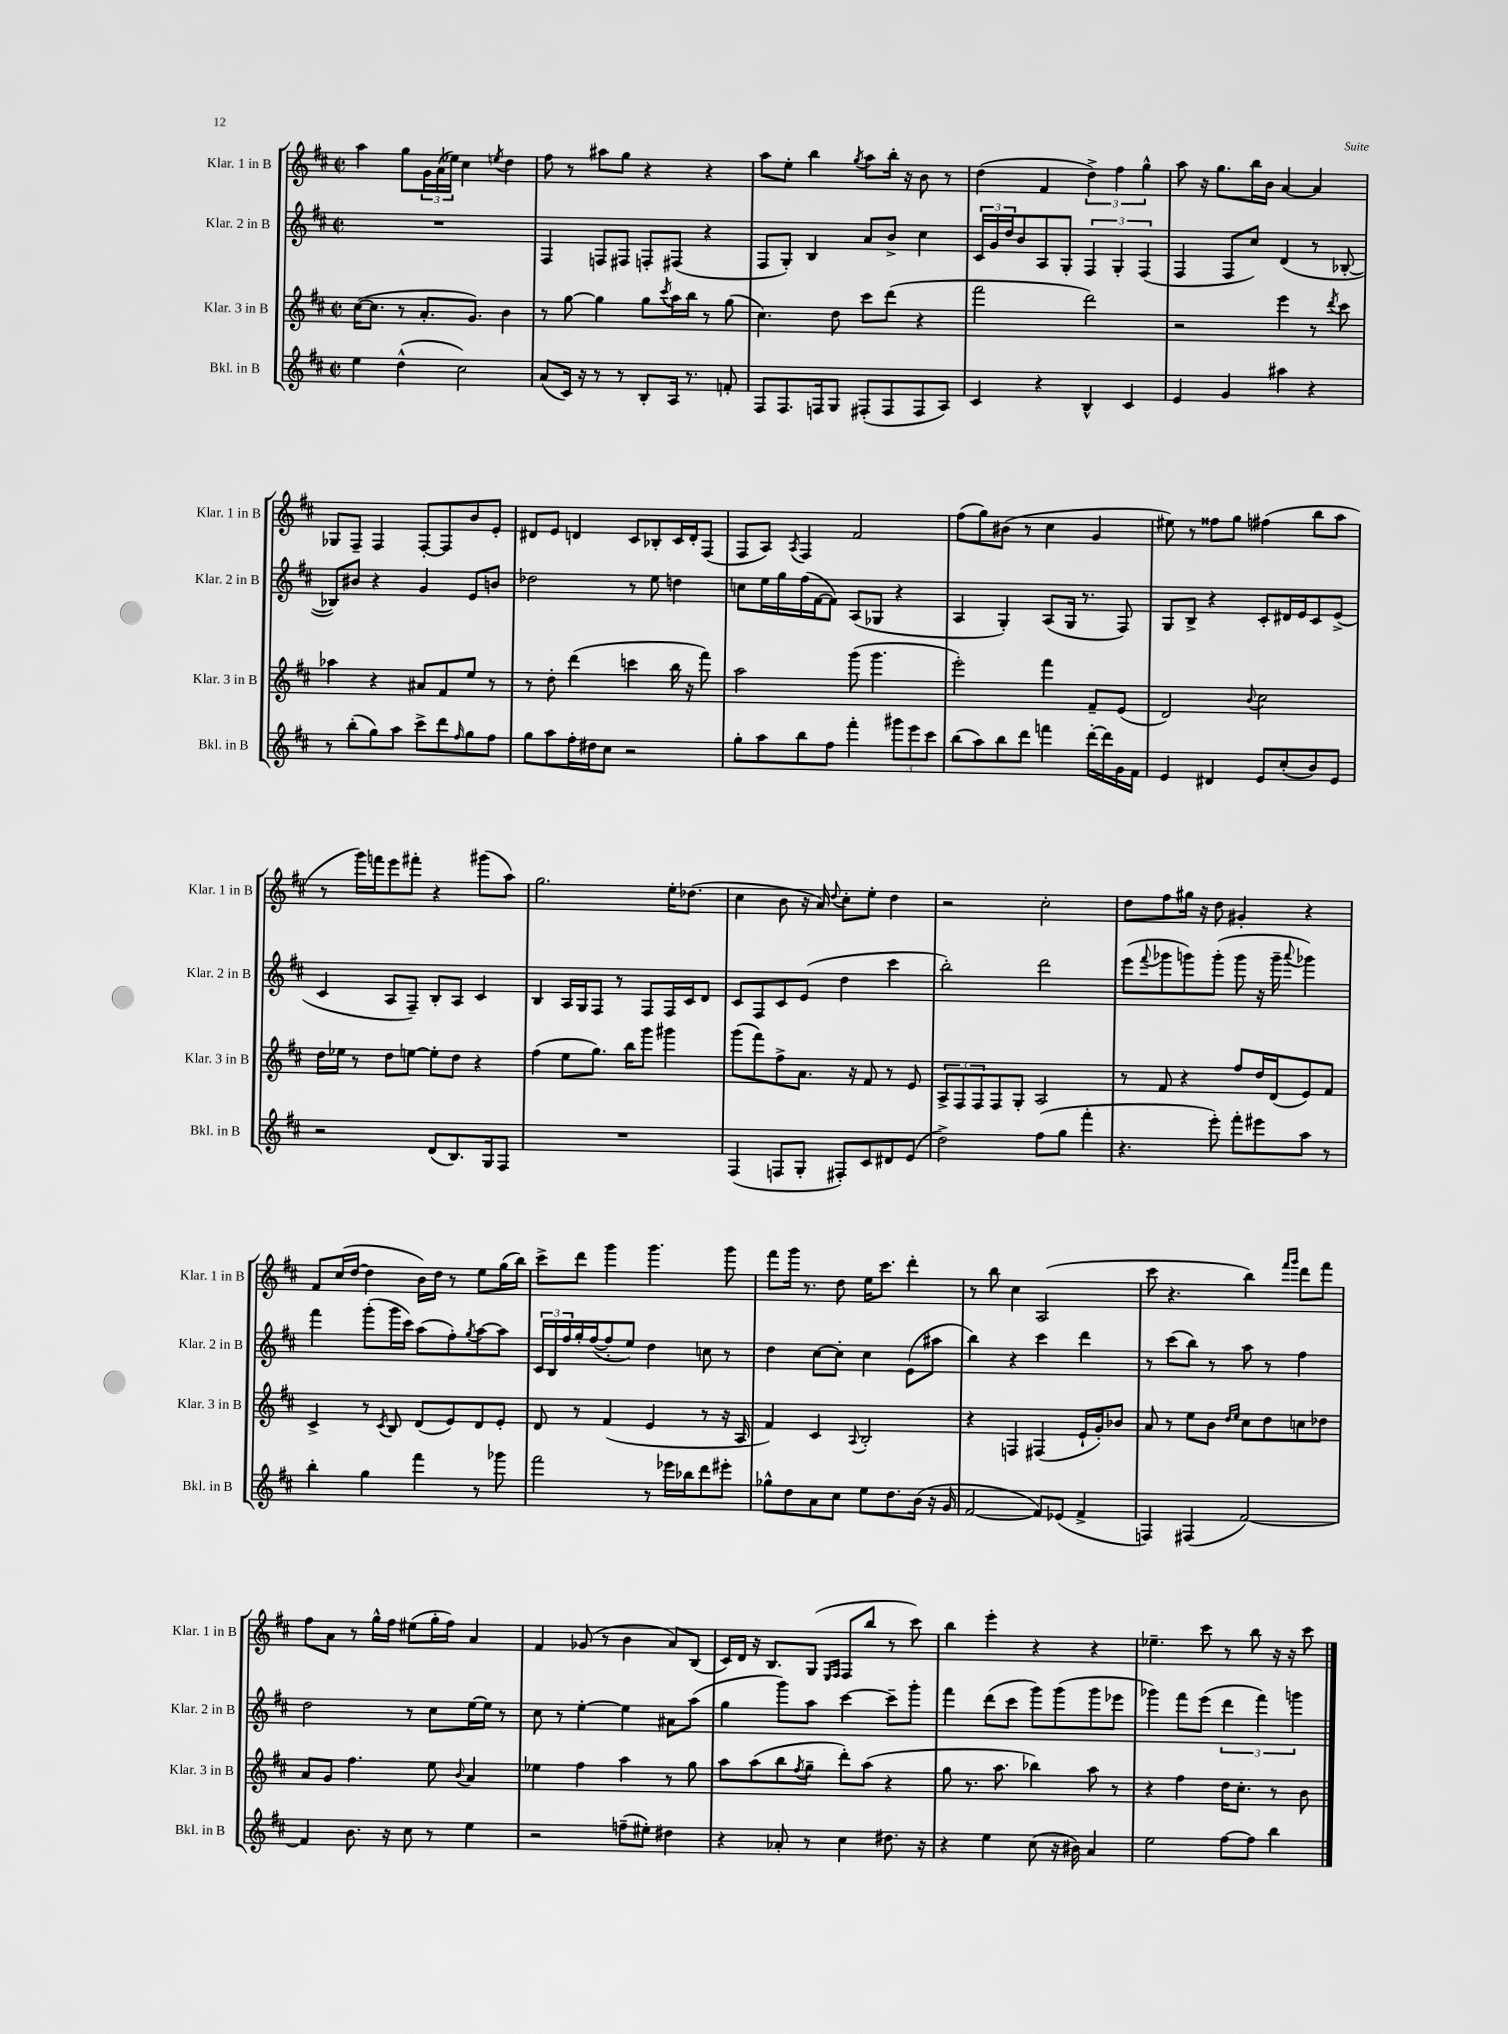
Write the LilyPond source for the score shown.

<<
\new StaffGroup <<
\new Staff = "s0" \with { instrumentName = "Klar. 1 in B" shortInstrumentName = "Klar. 1 in B" } {
    \clef treble \key d \major \defaultTimeSignature \time 2/2
    a''4 g''8 \tuplet 3/2 { g'16 a'16( ees''16) } cis''4 \acciaccatura { e''8 } d''4 |
    fis''8 r8 ais''8 g''8 r4 r4 |
    a''8 e''8-. b''4 \acciaccatura { g''8 } a''8 b''16-. r16 b'8 r8 |
    d''4( fis'4 \tuplet 3/2 { d''4->) fis''4 g''4-^ } |
    a''8 r16 g''8. b''16 b'16 a'4~ a'4 |
    ges8 fis8-- fis4 fis8~-. fis8 b'8 e'8-. |
    dis'8 e'8 d'4 cis'8 bes8-. cis'16 d'16-. fis8( |
    fis8 a8) \acciaccatura { a8 } fis4 fis'2 |
    fis''8( g''8) bis'8( r8 cis''4 g'4 |
    eis''8) r8 fisis''8 g''8 fis''4( b''8 a''8 |
    r8 g'''16) f'''16 e'''8 fis'''8-. r4 gis'''8( a''8) |
    g''2. e''16-. des''8.( |
    cis''4 b'8 r16 a'16) \appoggiatura { d''8 } cis''8-. e''8-. d''4 |
    r2 cis''2-. |
    d''8 fis''8 gis''16 r16 d''8 gis'4-. r4 |
    fis'8 cis''16( d''16~ d''4 b'16) d''16 r8 e''8 g''16( b''16) |
    cis'''8-> d'''8 g'''4 g'''4. g'''8 |
    fis'''8 g'''16 r8. d''8 e''16 cis'''8. d'''4-. |
    r8 b''8 cis''4 a2( |
    cis'''8 r4. b''4) \grace { fis'''16 g'''16 } d'''8 fis'''8 |
    fis''8 a'8 r8 g''16-^ fis''16 eis''8( g''16-. fis''16) a'4 |
    fis'4 ges'8( r8 b'4 a'8) b8( |
    cis'16) d'16 r16 b8. g8( \grace { e16 fis16 } fis8 b''8 r8 cis'''8) |
    b''4 e'''4-. r4 r4 |
    ees''4.-- cis'''8 r8 b''8 r16 r16 cis'''8 \bar "|." |
}
\new Staff = "s1" \with { instrumentName = "Klar. 2 in B" shortInstrumentName = "Klar. 2 in B" } {
    \clef treble \key d \major \defaultTimeSignature \time 2/2
    R1 |
    fis4 f8 fis8 f8-. fis8( r4 |
    fis8 g8-.) b4 a'8 b'8-> cis''4 |
    \tuplet 3/2 { cis'16 g'16 d''16 } b'8 a8 g8-. \tuplet 3/2 { fis4 g4-. fis4( } |
    fis4 fis8 cis''8) d'4( r8 bes8~-. |
    bes8) bis'8 r4 g'4 e'8 b'8 |
    des''2 r8 e''8 d''4 |
    c''8 e''16 g''16 fis''16( fis'16~ fis'8) a8( ges8 r4 |
    a4 g4-.) a8( g16 r8. fis8) |
    g8 b8-> r4 cis'8-. dis'16 e'16 cis'8 e'8->( |
    cis'4 a8 fis8--) b8-. a8 cis'4 |
    b4 a16 g16 fis8 r8 fis8 fis16 cis'16 d'8 |
    cis'8 fis8 cis'8 e'8( d''4 cis'''4 |
    b''2-.) d'''2 |
    e'''8( \appoggiatura { fis'''8 } ges'''8 g'''8) g'''8-.( g'''8 r16 g'''16-- \appoggiatura { a'''8 } ges'''4) |
    fis'''4 g'''8-.( g'''16 cis'''16) a''8( fis''8-.) \acciaccatura { g''8 } a''8~ a''8 |
    \tuplet 3/2 { cis'16 b16 fis''16 } g''16-. fis''16~( fis''8-. e''8) d''4 c''8 r8 |
    d''4 cis''8~ cis''8-. cis''4 e'8( ais''8 |
    b''4) r4 cis'''4 d'''4 |
    r8 cis'''8( b''8) r8 a''8 r8 fis''4 |
    d''2 r8 cis''8 e''16~ e''16 r8 |
    cis''8 r8 e''4~-. e''4 ais'8 a''8( |
    g''4 g'''8) a''8 cis'''4~ cis'''8-- g'''8-. |
    fis'''4 d'''8( cis'''8 g'''8) g'''8( g'''8 ees'''8 |
    ges'''4) fis'''8 e'''8( \tuplet 3/2 { d'''4 fis'''4) g'''4 } \bar "|." |
}
\new Staff = "s2" \with { instrumentName = "Klar. 3 in B" shortInstrumentName = "Klar. 3 in B" } {
    \clef treble \key d \major \defaultTimeSignature \time 2/2
    cis''16~( cis''8. r8 a'8.-. g'8.) b'4 |
    r8 g''8~ g''4 g''8 \acciaccatura { cis'''8 } a''16 b''16 r8 g''8( |
    cis''4.) d''8 cis'''8 d'''8( r4 |
    fis'''2 d'''2) |
    r2 e'''4 r8 \acciaccatura { d'''8 } cis'''8 |
    aes''4 r4 ais'8 fis'8 e''8 r8 |
    r8 d''8-. d'''4( c'''4 b''16 r16 fis'''8) |
    a''2 g'''8( g'''4. |
    e'''2-.) fis'''4 fis'8-- e'8( |
    d'2) \appoggiatura { b'8 } cis''2 |
    d''16 ees''16 r8 d''8 e''8~ e''8-. d''8 r4 |
    fis''4( e''8 g''8.) b''16 g'''8 gis'''4 |
    g'''8( fis'''8) fis''8-> a'8. r16 fis'8 r8 e'8 |
    \tuplet 3/2 { a8-> fis8 fis8 } fis8 g8-. a2 |
    r8 fis'8 r4 fis''8 d''16 d'16( e'8) fis'8 |
    cis'4-> r8 \acciaccatura { cis'8 } b8 d'8( e'8) d'8 e'8-. |
    d'8 r8 fis'4( e'4 r8 r16 a16 |
    fis'4) cis'4 \appoggiatura { a8 } b2-. |
    r4 f4 fis4( e'16-! g'16-.) bes'8 |
    a'8 r8 e''8 b'8 \grace { d''16 e''16 } cis''8 d''8 c''8 des''8 |
    a'8 g'8 fis''4. e''8 \appoggiatura { b'8 } a'4 |
    ees''4 fis''4 a''4 r8 g''8 |
    a''8 a''8( b''8 \acciaccatura { fis''8 } g''8-- d'''8-.) a''8( r4 |
    g''8 r8. a''8. bes''4) a''8 r8 |
    r4 fis''4 d''16 cis''8.-. r8 b'8 \bar "|." |
}
\new Staff = "s3" \with { instrumentName = "Bkl. in B" shortInstrumentName = "Bkl. in B" } {
    \clef treble \key d \major \defaultTimeSignature \time 2/2
    e''4 d''4-^( cis''2) |
    a'8( cis'16) r16 r8 r8 b8-. a16 r8. f'8-. |
    fis8 fis8. f16 g8 fis8-.( fis8 fis8 a8) |
    cis'4 r4 b4-^ cis'4 |
    e'4 g'4 ais''4 r4 |
    r8 b''8-.( g''8) a''8 cis'''8-> d'''8 \grace { fis''16 } g''8 fis''8 |
    g''8 a''8 fis''16-. dis''16 cis''8 r2 |
    g''8-. a''8 b''8 fis''8 fis'''4-. \tuplet 3/2 { gis'''8 e'''8 cis'''8 } |
    b''8( a''8) b''8 d'''8 f'''4 d'''16~-. d'''16 g'16 fis'16 |
    e'4 dis'4 e'8 cis''8-.( b'8) e'8 |
    r2 d'8( b8.) g16 fis8 |
    R1 |
    fis4( f8 g8-. fis8-.) cis'8 dis'8 e'8( |
    d''2->) fis''8( g''8 fis'''4-. |
    r4. e'''8-.) fis'''8-. eis'''8 a''8 r8 |
    b''4-. g''4 fis'''4 r8 ges'''8 |
    fis'''2 r8 ees'''16 bes''16 d'''8 eis'''8-. |
    ges''8-^ d''8 a'8 cis''8 e''8 d''8. b'16( r16 g'16 |
    fis'2~ fis'8) ees'8( fis'4-> |
    f4) fis4( fis'2~) |
    fis'4 b'8. r16 cis''8 r8 e''4 |
    r2 f''8--( eis''8-.) dis''4 |
    r4 aes'8-. r8 cis''4 dis''8. r16 |
    r4 e''4 cis''8( r16 bis'16) a'4 |
    e''2 fis''8~ fis''8 b''4 \bar "|." |
}
>>
>>
\layout { \context { \Score \remove "Bar_number_engraver" } }
